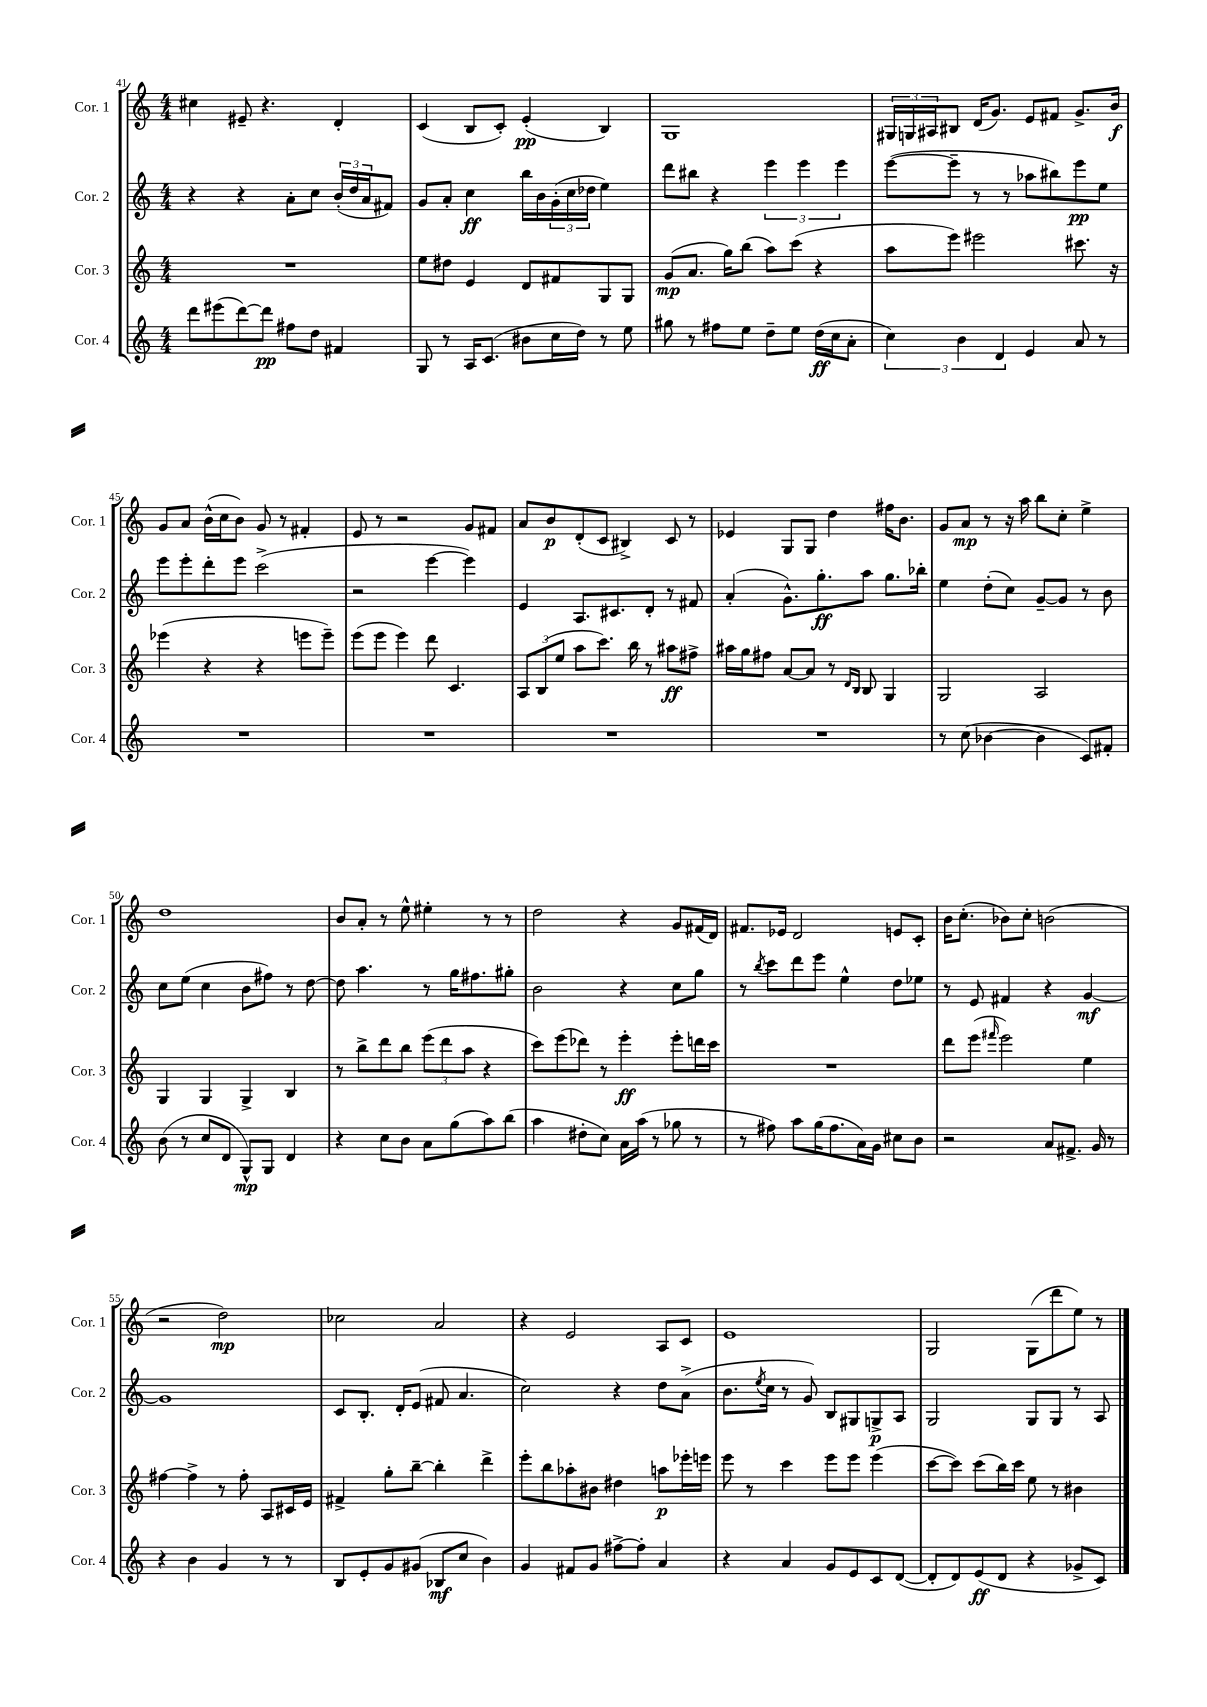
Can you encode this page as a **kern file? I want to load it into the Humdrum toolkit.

**kern	**kern	**kern	**kern
*staff4	*staff3	*staff2	*staff1
*clefG2	*clefG2	*clefG2	*clefG2
*k[]	*k[]	*k[]	*k[]
*M4/4	*M4/4	*M4/4	*M4/4
8ddd\L	1r	4r	4cc#\
(8eee#\	.	.	.
[8ddd\)	.	4r	8e#~/
8ddd\]J	.	.	4.r
8ff#\L	.	8a'\L	.
8dd\J	.	8cc\J	.
4f#/	.	(24b'/LL	4d'/
.	.	24dd/	.
.	.	24a/J	.
.	.	8f#/J)	.
=	=	=	=
8G/	8ee\L	8g/L	(4c/
8r	8dd#\J	8a'/J	.
16A/LK	4e/	4cc\	8B/L
(8.c/J	.	.	.
.	.	.	8c'/J)
8b#\L	8d/L	16bb\LL	(4e'/
.	.	16b\	.
16cc\L	8f#/	(24g'\	.
.	.	24cc\	.
16dd\JJ)	.	.	.
.	.	24dd-\JJ	.
8r	8G/	4ee\)	4B/)
8ee\	8G/J	.	.
=	=	=	=
8gg#\	(8g/L	8ddd\L	1G
8r	8.a/J	8bb#\J	.
8ff#\L	.	4r	.
.	16gg\LK)	.	.
8ee\J	(8bb\J	.	.
8dd~\L	8aa\L)	6eee\	.
8ee\J	(8ccc\J	.	.
.	.	6eee\	.
(16dd\LL	4r	.	.
16cc\J	.	.	.
.	.	6eee\	.
8a'\J	.	.	.
=	=	=	=
6cc\)	8aa\L	([8eee\L	24G#/LL
.	.	.	24G/
.	.	.	24A#/J
.	8eee\J)	8eee~\]J	8B#/J
6b\	.	.	.
.	2eee#\	8r	(16d/LK
.	.	.	8.g/J)
6d/	.	.	.
.	.	8r	.
4e/	.	8aa-\L	8e/L
.	.	8bb#\)	8f#/J
8a/	8.ccc#\	8eee\	8.g^/L
8r	.	8ee\J	.
.	16r	.	16b/Jk
=	=	=	=
1r	(4eee-\	8eee\L	8g/L
.	.	8eee'\	8a/J
.	4r	8ddd'\	(16b^^\LL
.	.	.	16cc\J
.	.	8eee\J	8b\J)
.	4r	(2ccc^\	8g/
.	.	.	8r
.	8eee\L	.	4f#'/
.	8eee~\J)	.	.
=	=	=	=
1r	(8eee\L	2r	8e/
.	8eee\J	.	8r
.	4eee\)	.	2r
.	8ddd\	[4eee\	.
.	4.c/	.	.
.	.	4eee\])	8g/L
.	.	.	8f#/J
=	=	=	=
1r	12A/L	4e/	8a/L
.	(12B/	.	.
.	.	.	8b/
.	12ee/J	.	.
.	8aa\L	8.A/L	(8d'/
.	8.ccc\J)	.	8c/J
.	.	8.c#/	.
.	.	.	4B#^/)
.	16bb\	.	.
.	8r	8d'/J	.
.	8aa#\L	8r	8c/
.	8ff#^\J	8f#/	8r
=	=	=	=
1r	16aa#\LL	(4a'/	4e-/
.	16gg\J	.	.
.	8ff#\J	.	.
.	[8a/L	8.g^^\L)	8G/L
.	8a/]J	.	8G/J
.	.	8.gg'\	.
.	8r	.	4dd\
.	16qqd/LL	.	.
.	16qqB/JJ	.	.
.	8B/	8aa\J	.
.	4G/	8.gg\L	16ff#\LK
.	.	.	8.b\J
.	.	16bb-'\Jk	.
=	=	=	=
8r	2G/	4ee\	8g/L
(8cc\	.	.	8a/J
[4b-\	.	(8dd'\L	8r
.	.	8cc\J)	16r
.	.	.	16aa\
4b-\]	2A/	[8g~/L	8bb\L
.	.	8g/]J	8cc'\J
8c/L)	.	8r	4ee^\
8f#'/J	.	8b\	.
=	=	=	=
(8b\	4G/	8cc\L	1dd
8r	.	(8ee\J	.
8cc/L	4G/	4cc\	.
8d/J	.	.	.
8G^^/L)	4G^/	8b\L	.
8G/J	.	8ff#\J)	.
4d/	4B/	8r	.
.	.	[8dd\	.
=	=	=	=
4r	8r	8dd\]	8b/L
.	8bb^\L	4.aa\	8a'/J
8cc\L	8ddd\	.	8r
8b\J	8bb\J	.	8ee^^\
8a\L	(12eee\L	8r	4ee#'\
.	12ddd\	.	.
(8gg\	.	16gg\LK	.
.	12aa\J	.	.
.	.	8.ff#\	.
8aa\)	4r	.	8r
(8bb\J	.	8gg#'\J	8r
=	=	=	=
4aa\	8ccc\L)	2b\	2dd\
.	(8eee\	.	.
8dd#'\L	8ddd-\J)	.	.
8cc\J)	8r	.	.
16a\LL	4eee'\	4r	4r
(16aa\JJ	.	.	.
8r	.	.	.
8gg-\	8eee'\L	8cc\L	8g/L
8r	16ddd\L	8gg\J	(16f#/L
.	16ccc\JJ	.	16d/JJ)
=	=	=	=
8r	1r	8r	8.f#/L
.	.	8qbb/	.
8ff#\)	.	8ccc\L	.
.	.	.	16e-/Jk
8aa\L	.	8ddd\	2d/
(16gg\K	.	8eee\J	.
8.ff#\	.	.	.
.	.	4ee^^\	.
16a\L)	.	.	.
16g\JJ	.	.	.
8cc#\L	.	8dd\L	8e/L
8b\J	.	8ee-\J	8c'/J
=	=	=	=
2r	8ddd\L	8r	16b\LK
.	.	.	(8.cc'\J
.	(8eee\J	8e/	.
.	16qqfff#/	.	.
.	2eee\)	4f#/	8b-\L)
.	.	.	8cc'\J
8a/L	.	4r	(2b\
8.f#^/J	.	.	.
.	4ee\	[4g/	.
16g/	.	.	.
8r	.	.	.
=	=	=	=
4r	[4ff#\	1g]	2r
4b\	4ff#^\]	.	.
4g/	8r	.	2dd\)
.	8ff#'\	.	.
8r	8A/L	.	.
8r	16c#/L	.	.
.	16e/JJ	.	.
=	=	=	=
8B/L	4f#^/	8c/L	2cc-\
8e'/	.	8.B'/J	.
8g/	8gg'\L	.	.
.	.	16d'/LK	.
(8g#/J	[8bb~\J	(8e/J	.
8B-/L	4bb'\]	8f#/	2a/
8cc/J	.	4.a/	.
4b\)	4ddd^\	.	.
=	=	=	=
4g/	8eee'\L	2cc\)	4r
.	8bb\	.	.
8f#/L	8aa-'\	.	2e/
8g/J	8b#\J	.	.
[8ff#^\L	4dd#\	4r	.
8ff#'\]J	.	.	.
4a/	8aa\L	8dd\L	8A/L
.	16eee-'\L	(8a^\J	8c/J
.	16eee\JJ	.	.
=	=	=	=
4r	8eee\	8.b\L	1e
.	8r	.	.
.	.	8qee/	.
.	.	16cc\Jk	.
4a/	4ccc\	8r	.
.	.	8g/)	.
8g/L	8eee\L	8B/L	.
8e/	8eee\J	8G#/	.
8c/	(4eee\	8G^/	.
([8d/J	.	8A/J	.
=	=	=	=
8d'/]L	[8ccc\L	2G/	2G/
8d/)	8ccc\]J)	.	.
(8e/	(8ccc\L	.	.
8d/J	16bb\L)	.	.
.	16ccc\JJ	.	.
4r	8ee\	8G/L	(8G\L
.	8r	8G/J	8ddd\
8g-^/L	4b#\	8r	8ee\J)
8c/J)	.	8A/	8r
==	==	==	==
*-	*-	*-	*-
